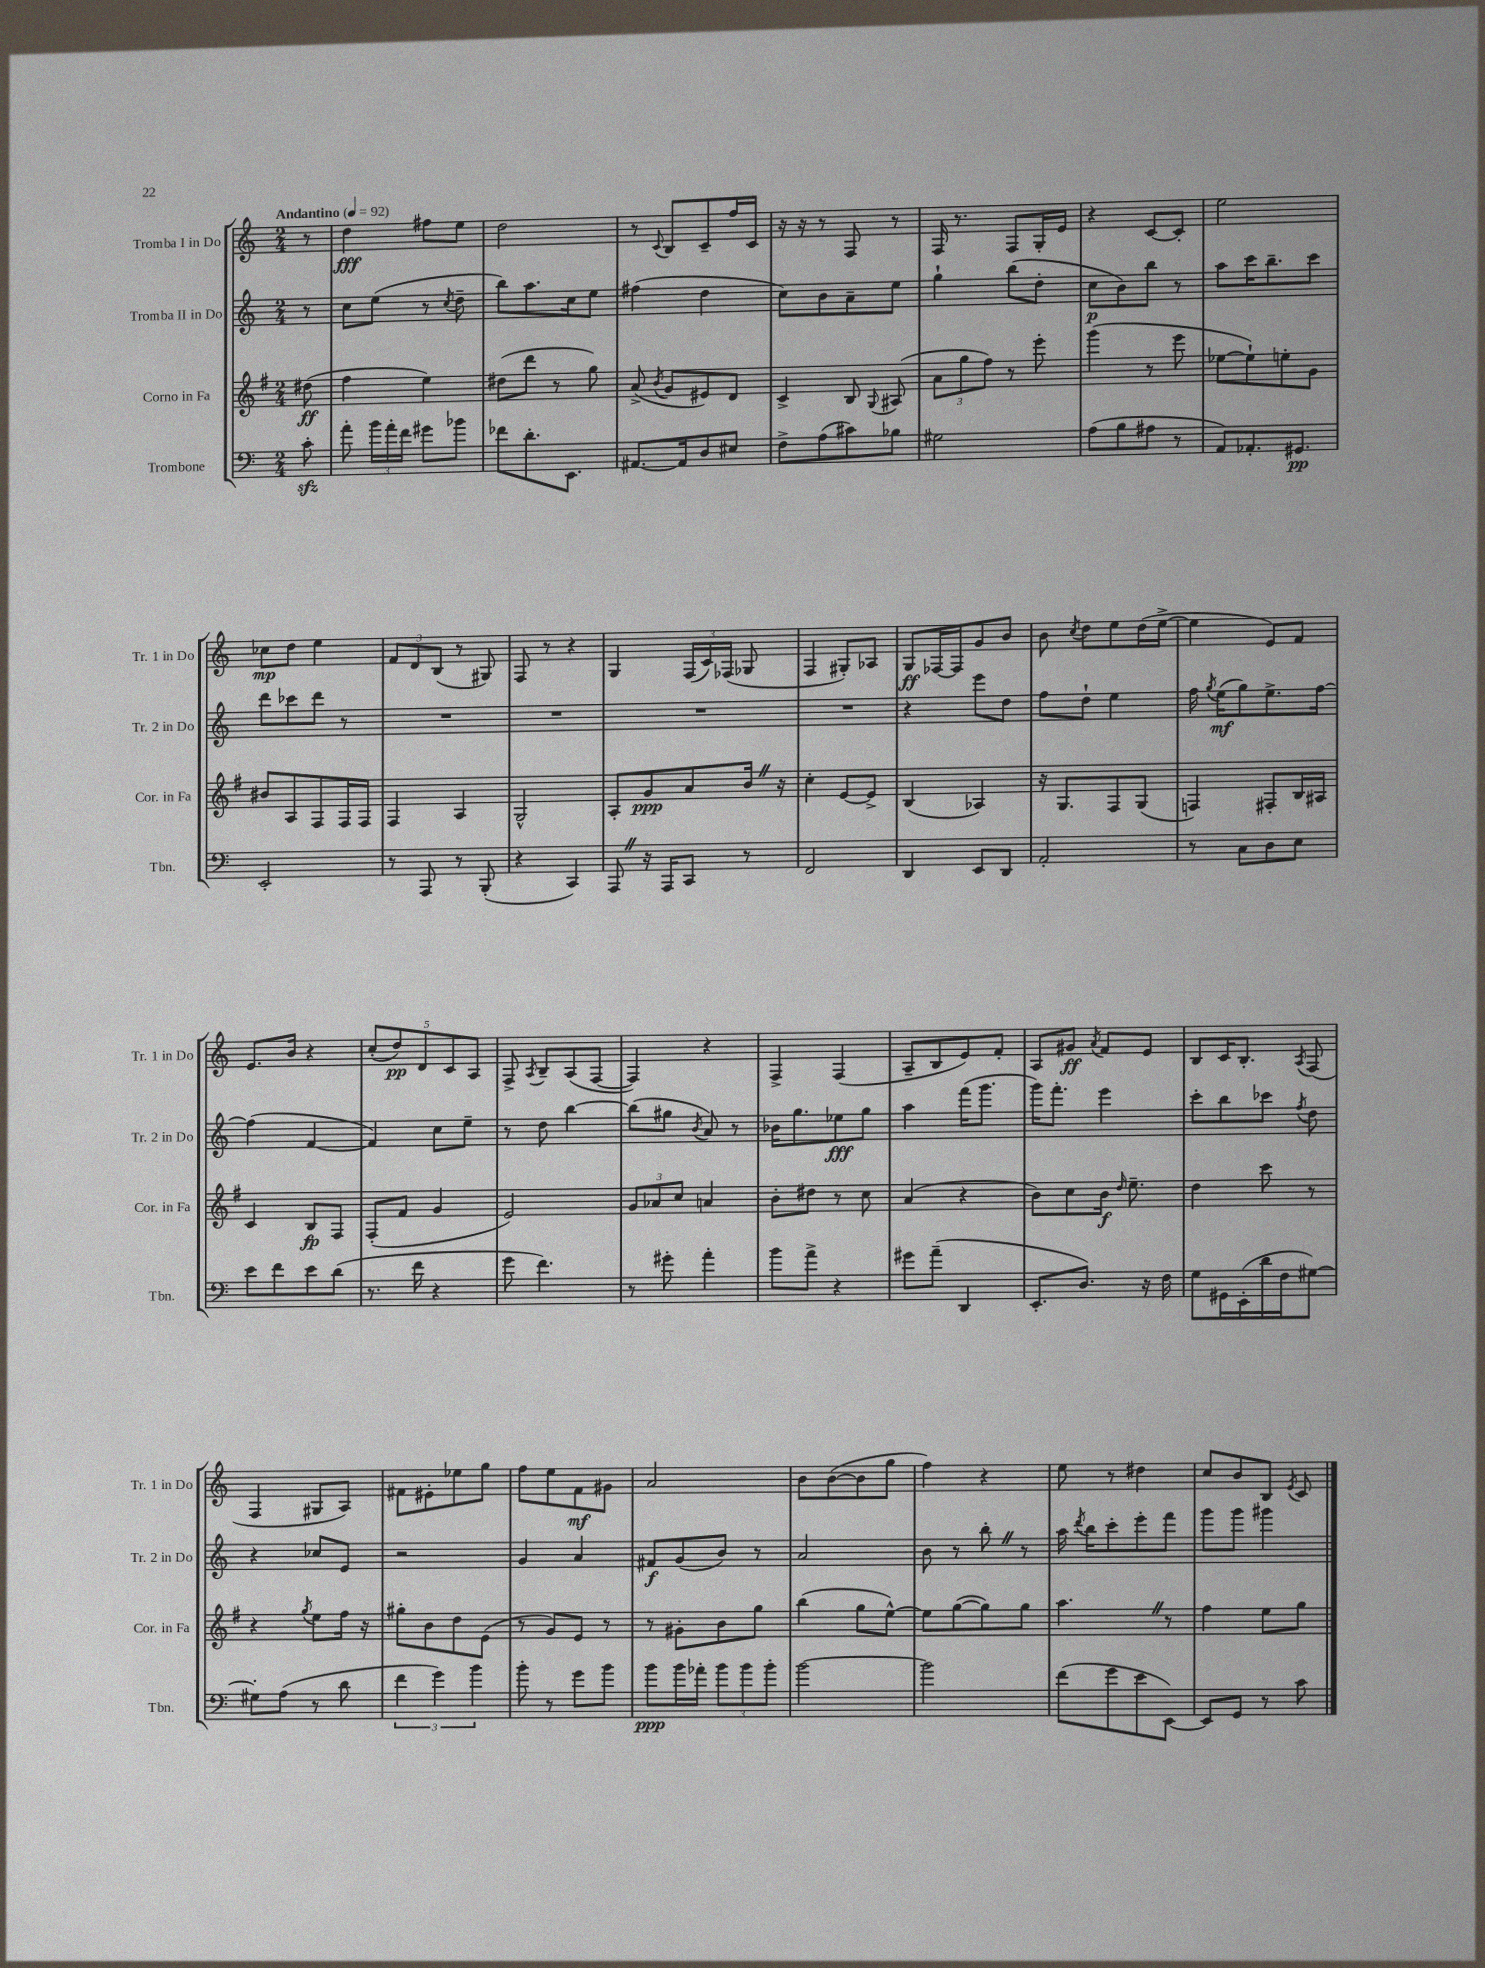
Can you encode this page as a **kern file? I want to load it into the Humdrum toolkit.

**kern	**dynam	**kern	**dynam	**kern	**dynam	**kern	**dynam
*part4	*part4	*part3	*part3	*part2	*part2	*part1	*part1
*staff4	*staff4	*staff3	*staff3	*staff2	*staff2	*staff1	*staff1
*I"Trombone	*	*I"Corno in Fa	*	*I"Tromba II in Do	*	*I"Tromba I in Do	*
*I'Tbn.	*	*I'Cor. in Fa	*	*I'Tr. 2 in Do	*	*I'Tr. 1 in Do	*
*clefF4	*	*clefG2	*	*clefG2	*	*clefG2	*
*k[]	*	*k[f#]	*	*k[]	*	*k[]	*
*M2/4	*	*M2/4	*	*M2/4	*	*M2/4	*
*MM92	*	*MM92	*	*MM92	*	*MM92	*
=	=	=	=	=	=	=	=
!	!	!	!	!	!	!LO:TX:a:B:t=Andantino	!
8czz'\	.	(8dd#X\	ff	8r	.	8r	.
=1	=1	=1	=1	=1	=1	=1	=1
8a'\	.	4ff#\	.	8cc\L	.	4dd\	fff
24b\LL	.	.	.	(8ee\J	.	.	.
24a'\	.	.	.	.	.	.	.
24f\JJ	.	.	.	.	.	.	.
8g#X\L	.	4ee\)	.	8r	.	8ff#X\L	.
.	.	.	.	8qcc/	.	.	.
8b-X\J	.	.	.	8dd~\	.	8ee\J	.
=2	=2	=2	=2	=2	=2	=2	=2
8f-X\L	.	(8dd#X\L	.	8bb\L)	.	2dd\	.
8.d'\	.	8ddd\J	.	8.aa\	.	.	.
.	.	8r	.	.	.	.	.
8.EE\J	.	.	.	16cc\k	.	.	.
.	.	8gg\)	.	8ee\J	.	.	.
=3	=3	=3	=3	=3	=3	=3	=3
[8.AA#X/L	.	(8a^/	.	(4ff#X\	.	8r	.
.	.	8qb/	.	.	.	8qqc/	.
.	.	8g/L	.	.	.	8B/L	.
16AA#/k]	.	.	.	.	.	.	.
8D/	.	8e#X/)	.	4dd\	.	8c~/	.
8E#X/J	.	8d/J	.	.	.	16ff/L	.
.	.	.	.	.	.	16c/JJ	.
=4	=4	=4	=4	=4	=4	=4	=4
8F^\L	.	4c^/	.	8cc\L)	.	16r	.
.	.	.	.	.	.	16r	.
(8A\	.	.	.	8b\	.	8r	.
8c#X\)	.	8B/	.	8a~\	.	8F/	.
.	.	8qqG/	.	.	.	.	.
8B-X\J	.	(8A#X/	.	8ee\J	.	8r	.
=5	=5	=5	=5	=5	=5	=5	=5
2G#X\	.	12a\L	.	4gg`\	.	16F/	.
.	.	.	.	.	.	8.r	.
.	.	12gg\	.	.	.	.	.
.	.	12ff#\J)	.	.	.	.	.
.	.	8r	.	(8bb\L	.	8F/L	.
.	.	8eee'\	.	8dd'\J	.	16G'/L	.
.	.	.	.	.	.	16e/JJ	.
=6	=6	=6	=6	=6	=6	=6	=6
(8A\L	.	(4ggg\	.	8cc\L	p	4r	.
8B\	.	.	.	8b\)	.	.	.
8A#X\J	.	8r	.	8bb\J	.	[8c/L	.
8r	.	8eee\	.	8r	.	8c'/J]	.
=7	=7	=7	=7	=7	=7	=7	=7
8AA/L)	.	[8ee-X\L	.	8aa\L	.	2ee\	.
8.AA-X'/	.	8ee-`\])	.	16ccc\K	.	.	.
.	.	.	.	8.bb~\	.	.	.
.	.	8een'\	.	.	.	.	.
8.GG#X/J	pp	.	.	.	.	.	.
.	.	8g\J	.	8ccc\J	.	.	.
!!LO:LB:g=z
=8	=8	=8	=8	=8	=8	=8	=8
2EE'/	.	8b#X/L	.	8ddd\L	.	8cc-X\L	mp
.	.	8A/	.	8ccc-X\	.	8dd\J	.
.	.	8F#/	.	8ddd\J	.	4ee\	.
.	.	16F#/L	.	8r	.	.	.
.	.	16F#/JJ	.	.	.	.	.
=9	=9	=9	=9	=9	=9	=9	=9
8r	.	4F#/	.	2r	.	12f/L	.
.	.	.	.	.	.	12d/	.
8AAA/	.	.	.	.	.	.	.
.	.	.	.	.	.	(12B/J	.
8r	.	4A/	.	.	.	8r	.
(8BBB'/	.	.	.	.	.	8G#X/)	.
=10	=10	=10	=10	=10	=10	=10	=10
4r	.	2G^^/	.	2r	.	8F/	.
.	.	.	.	.	.	8r	.
4CC/)	.	.	.	.	.	4r	.
=11	=11	=11	=11	=11	=11	=11	=11
8AAAZ/	.	8A'/L	.	2r	.	4G/	.
16r	.	8g/	ppp	.	.	.	.
16AAA/KL	.	.	.	.	.	.	.
8CC/J	.	8a/	.	.	.	(24F/LL	.
.	.	.	.	.	.	24c/)	.
.	.	.	.	.	.	(24F-X/JJ	.
8r	.	16bZ/Jk	.	.	.	8G-X/	.
.	.	16r	.	.	.	.	.
=12	=12	=12	=12	=12	=12	=12	=12
2FF/	.	4cc'\	.	2r	.	4F/	.
.	.	[8e/L	.	.	.	8G#X'/L)	.
.	.	8e^/J]	.	.	.	8A-X/J	.
=13	=13	=13	=13	=13	=13	=13	=13
4DD/	.	(4B/	.	4r	.	8G/L	ff
.	.	.	.	.	.	[16F-X/L	.
.	.	.	.	.	.	16F-/J]	.
8EE/L	.	4A-X/)	.	8eee\L	.	8g/	.
8DD/J	.	.	.	8dd\J	.	8b/J	.
=14	=14	=14	=14	=14	=14	=14	=14
2AA'/	.	16r	.	8ff\L	.	8b\	.
.	.	8.G/L	.	.	.	.	.
.	.	.	.	.	.	8qcc/	.
.	.	.	.	8dd`\J	.	8dd\L	.
.	.	8F#/	.	4ee\	.	8ee\	.
.	.	(8G/J	.	.	.	(16dd\L	.
.	.	.	.	.	.	[16ee^\JJ	.
=15	=15	=15	=15	=15	=15	=15	=15
8r	.	4Fn/)	.	16ff\	.	4ee\]	.
.	.	.	.	8qgg/	.	.	.
.	.	.	.	(16ee\KL	mf	.	.
8C\L	.	.	.	8gg\)	.	.	.
8D\	.	8F#X'/L	.	8.ee^\	.	8e/L)	.
8E\J	.	16B/L	.	.	.	8f/J	.
.	.	16A#X/JJ	.	[16ff\Jk	.	.	.
!!LO:LB:g=z
=16	=16	=16	=16	=16	=16	=16	=16
8e\L	.	4c/	.	(4ff\]	.	8.e/L	.
8f\	.	.	.	.	.	.	.
.	.	.	.	.	.	16b/Jk	.
8e\	.	8B/L	fp	[4f/	.	4r	.
(8d\J	.	8F#/J	.	.	.	.	.
=17	=17	=17	=17	=17	=17	=17	=17
8.r	.	(8F#'/L	.	4f/])	.	(10cc'/L	.
.	.	.	.	.	.	10dd/)	pp
.	.	8f#/J	.	.	.	.	.
16f\	.	.	.	.	.	.	.
.	.	.	.	.	.	10d/	.
4r	.	4g/	.	8cc\L	.	.	.
.	.	.	.	.	.	10c/	.
.	.	.	.	8ee~\J	.	.	.
.	.	.	.	.	.	10A/J	.
=18	=18	=18	=18	=18	=18	=18	=18
8g\	.	2e/)	.	8r	.	8F^/	.
.	.	.	.	.	.	8qA/	.
4.f\)	.	.	.	8dd\	.	8B~/L	.
.	.	.	.	[4bb\	.	(8A/	.
.	.	.	.	.	.	[8F/J	.
=19	=19	=19	=19	=19	=19	=19	=19
8r	.	12g/L	.	(8bb\L]	.	4F/])	.
.	.	12a-X/	.	.	.	.	.
8g#X'\	.	.	.	8gg#X\J	.	.	.
.	.	12cc/J	.	.	.	.	.
.	.	.	.	8qb/	.	.	.
4a'\	.	4an/	.	8a/)	.	4r	.
.	.	.	.	8r	.	.	.
=20	=20	=20	=20	=20	=20	=20	=20
8b\L	.	8b'\L	.	16b-X\KL	.	4F^/	.
.	.	.	.	8.gg\	.	.	.
8a^\J	.	8dd#X\J	.	.	.	.	.
4r	.	8r	.	8ee-X\	fff	(4F/	.
.	.	8cc\	.	8gg\J	.	.	.
=21	=21	=21	=21	=21	=21	=21	=21
8g#X\L	.	(4a/	.	4aa\	.	8A~/L	.
(8a~\J	.	.	.	.	.	8B/	.
4DD/	.	4r	.	(16fff\KL	.	8e/)	.
.	.	.	.	8.ggg\J	.	.	.
.	.	.	.	.	.	8f'/J	.
=22	=22	=22	=22	=22	=22	=22	=22
8.EE'/L	.	8b\L)	.	16ggg\KL)	.	8A/L	.
.	.	.	.	8.fff'\J	.	.	.
.	.	8cc\	.	.	.	8g#X/J	ff
8.D/J)	.	.	.	.	.	.	.
.	.	.	.	.	.	8qa/	.
.	.	16b\Jk	f	4eee\	.	8f/L	.
.	.	16qqdd/	.	.	.	.	.
.	.	8.ee~\	.	.	.	.	.
16r	.	.	.	.	.	8e/J	.
16F\	.	.	.	.	.	.	.
=23	=23	=23	=23	=23	=23	=23	=23
8G\L	.	4dd\	.	8ccc'\L	.	8B/L	.
16GG#X\L	.	.	.	8bb\	.	16c/K	.
(16EE'\	.	.	.	.	.	8.B'/J	.
16d\	.	8ccc\	.	8ccc-X\J	.	.	.
16F\J	.	.	.	.	.	.	.
.	.	.	.	8qff/	.	8qA/	.
[8G#X\J)	.	8r	.	8dd\	.	(8F/	.
!!LO:LB:g=z
=24	=24	=24	=24	=24	=24	=24	=24
8G#X'\L]	.	4r	.	4r	.	4F/	.
(8A\J	.	.	.	.	.	.	.
.	.	8qgg/	.	.	.	.	.
8r	.	8ee\L	.	8cc-X/L	.	8G#X/L	.
8d\	.	16ff#\Jk	.	8e/J	.	8A/J)	.
.	.	16r	.	.	.	.	.
=25	=25	=25	=25	=25	=25	=25	=25
6f\	.	8gg#X'\L	.	2r	.	8f#X\L	.
.	.	8b\	.	.	.	8e#X'\	.
6g\)	.	.	.	.	.	.	.
.	.	8dd\	.	.	.	8ee-X\	.
6b\	.	.	.	.	.	.	.
.	.	(8e\J	.	.	.	8gg\J	.
=26	=26	=26	=26	=26	=26	=26	=26
8b'\	.	8r	.	4g/	.	8ff\L	.
8r	.	8g/L)	.	.	.	8ee\	.
8g\L	.	8e/J	.	4a/	.	8f\	mf
8b\J	.	8r	.	.	.	8g#X\J	.
=27	=27	=27	=27	=27	=27	=27	=27
8b\L	ppp	8r	.	8f#X/L	f	2a/	.
16b\L	.	8g#X'\L	.	(8g/	.	.	.
16a-X'\JJ	.	.	.	.	.	.	.
12b\L	.	8b\	.	8b/J)	.	.	.
12b\	.	.	.	.	.	.	.
.	.	8gg\J	.	8r	.	.	.
12b'\J	.	.	.	.	.	.	.
=28	=28	=28	=28	=28	=28	=28	=28
[2b\	.	(4bb\	.	2a/	.	8b\L	.
.	.	.	.	.	.	([8b\	.
.	.	8gg\L	.	.	.	8b\]	.
.	.	[8ee^^\J)	.	.	.	8gg\J	.
=29	=29	=29	=29	=29	=29	=29	=29
2b\]	.	8ee\L]	.	8b\	.	4ff\)	.
.	.	([8gg\	.	8r	.	.	.
.	.	8gg\])	.	8bb'Z\	.	4r	.
.	.	8gg\J	.	8r	.	.	.
=30	=30	=30	=30	=30	=30	=30	=30
(8f\L	.	4.aaZ\	.	16aa\	.	8ee\	.
.	.	.	.	8qddd/	.	.	.
.	.	.	.	16bb\KL	.	.	.
8g\	.	.	.	8ccc'\	.	8r	.
8e\	.	.	.	8eee'\	.	4dd#X\	.
[8EE\J)	.	8r	.	8fff\J	.	.	.
=31	=31	=31	=31	=31	=31	=31	=31
8EE/L]	.	4ff#\	.	8ggg\L	.	8cc/L	.
8GG/J	.	.	.	8ggg\J	.	8b/	.
8r	.	8ee\L	.	4ggg#X\	.	8B/J	.
.	.	.	.	.	.	8qe/	.
8c\	.	8gg\J	.	.	.	8c/	.
==	==	==	==	==	==	==	==
*-	*-	*-	*-	*-	*-	*-	*-
